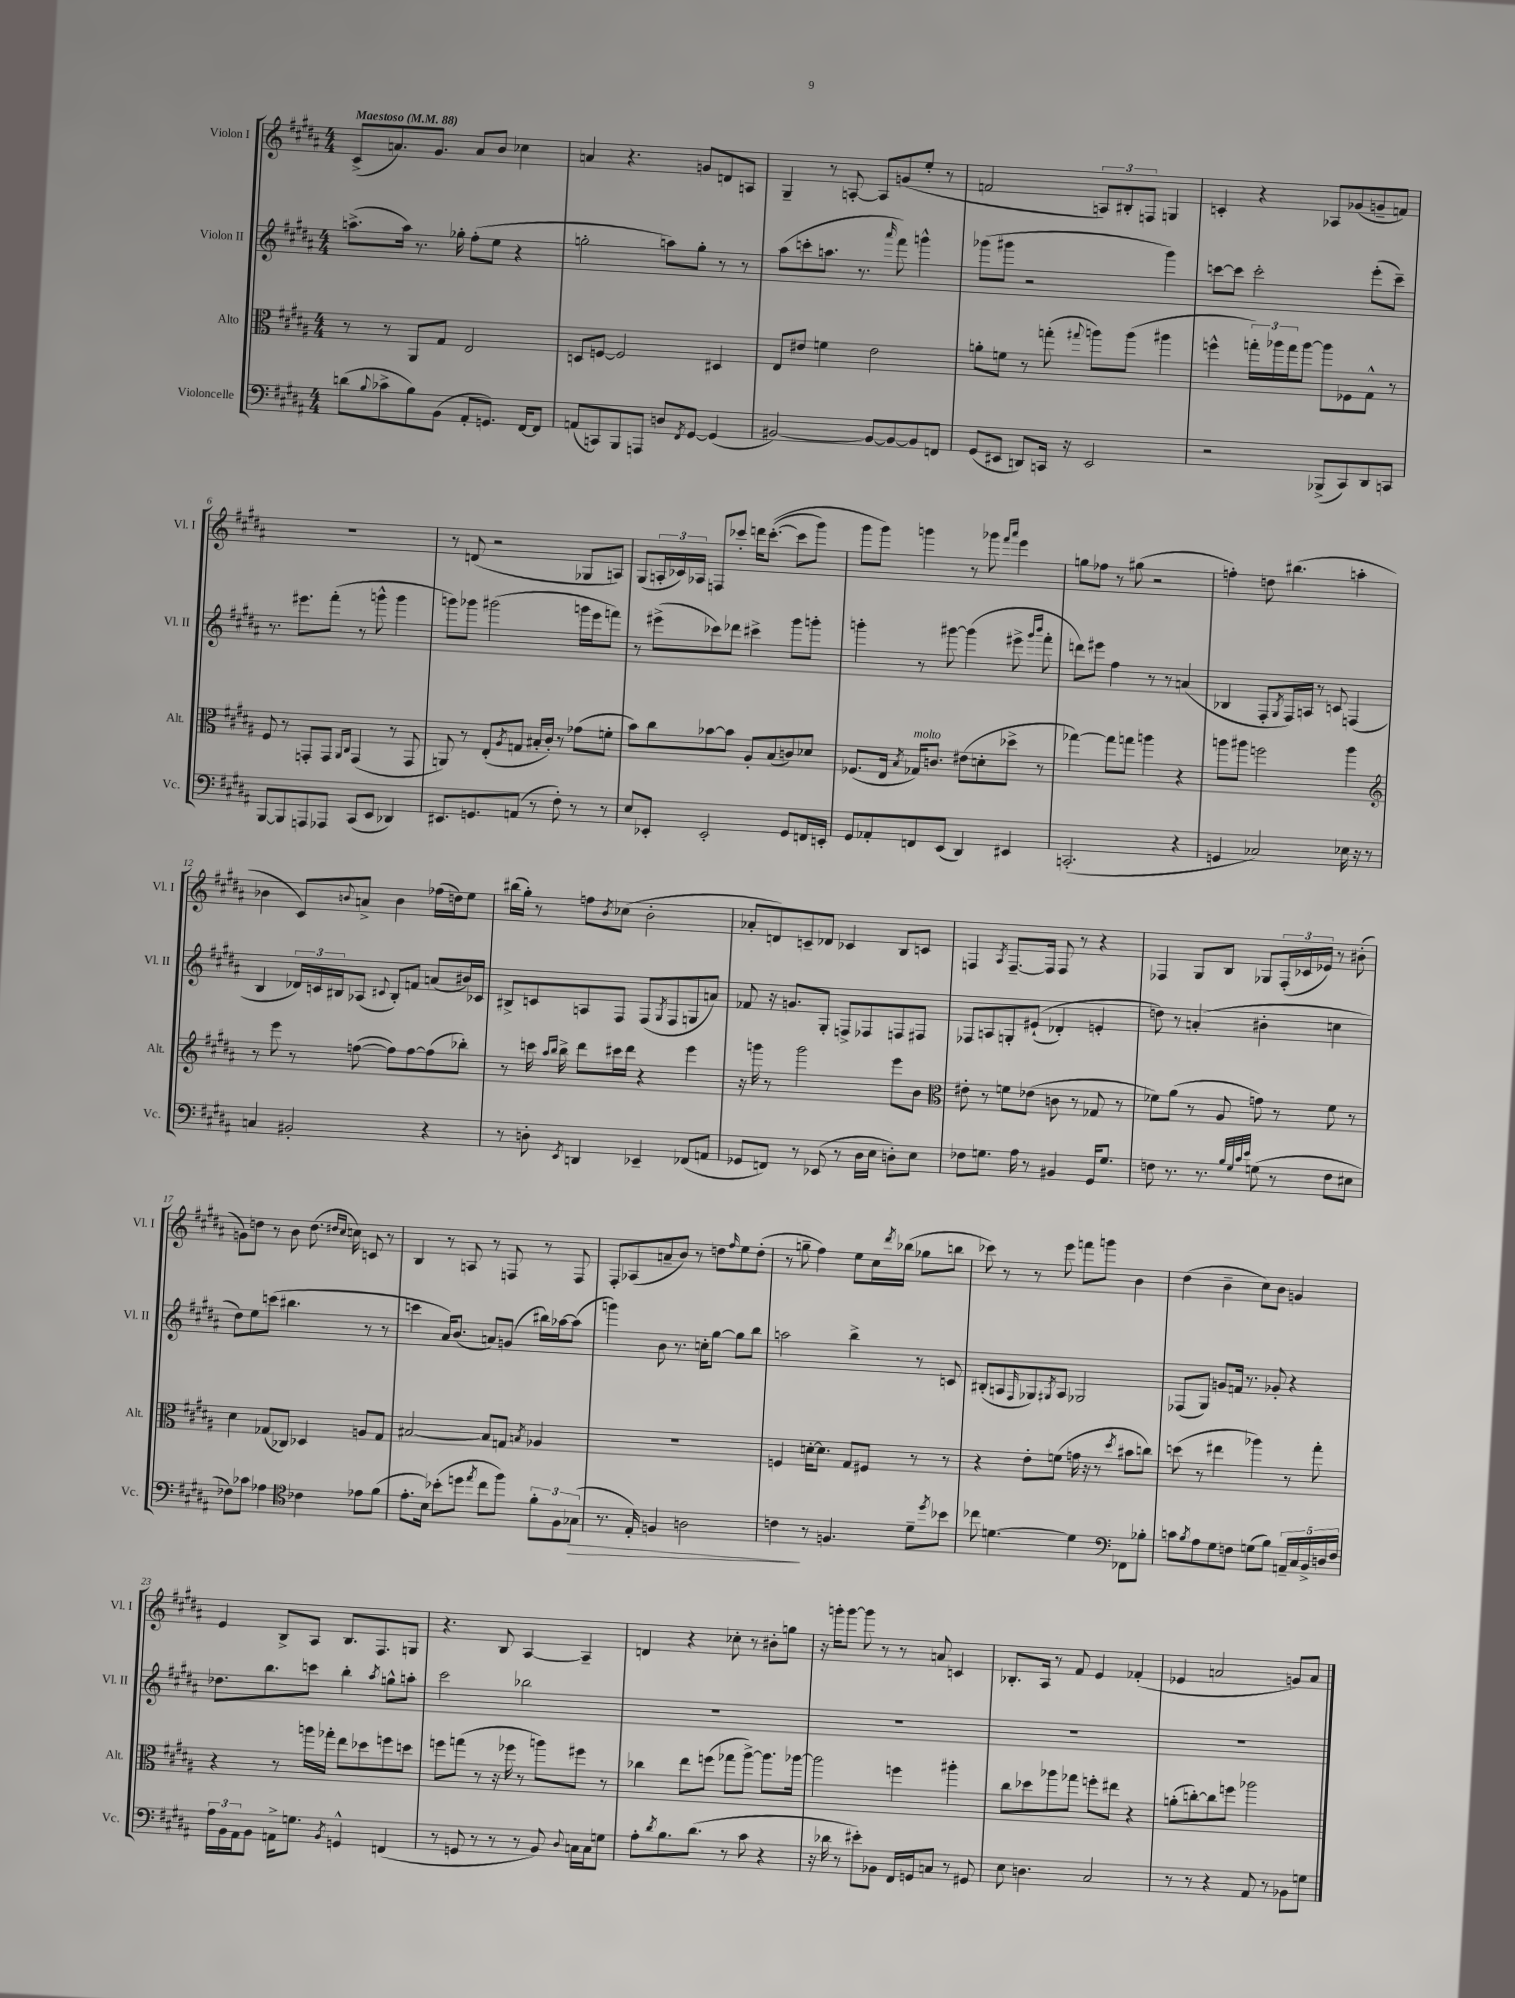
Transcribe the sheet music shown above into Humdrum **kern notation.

**kern	**kern	**kern	**kern
*staff4	*staff3	*staff2	*staff1
*clefF4	*clefC3	*clefG2	*clefG2
*k[f#c#g#d#a#]	*k[f#c#g#d#a#]	*k[f#c#g#d#a#]	*k[f#c#g#d#a#]
*M4/4	*M4/4	*M4/4	*M4/4
*MM88	*MM88	*MM88	*MM88
(8d	8r	(8.aa^	(8c#^
8qqB	.	.	.
8c-^	8r	.	8.a)
.	.	16aa)	.
8B)	8AA#	8.r	.
.	.	.	8.g#
(8BB	8G#	.	.
.	.	16gg-'	.
8AA#'	2E	(8ff#'	8a
8.GG)	.	8ee	8b
.	.	4r	4cc-
[16FF#	.	.	.
8FF#]	.	.	.
=	=	=	=
(8AA	8D	2gg'	4a
8CC)	[8F	.	.
8BBB	2F]	.	4.r
8AAA	.	.	.
8D	.	8aa)	.
8qFF#	.	.	.
[8GG#	.	8gg'	8g
(4GG#]	4D#	8r	8d
.	.	8r	8A
=	=	=	=
[2BB#)	8E	(8aa#	4G#~
.	8e#	8ccc'	.
.	4f	8.aa	8r
.	.	.	[8A'
.	.	8.r	.
8BB#_	2e#	.	8A]
.	.	16qqaaa#	.
8BB#_	.	8fff#)	(8g
8BB#]	.	4ggg^^	8ee'
8FF	.	.	8r
=	=	=	=
(8GG#	8a'	(8ggg-	2f
8EE#	8f	8ggg#	.
8DD)	8r	2r	.
16CC	(8gg'	.	.
16r	.	.	.
.	8qqgg#	.	.
2EE#	8aa)	.	12A)
.	.	.	12B#'
.	(8aa	.	.
.	.	.	12F
.	4aa#	4ggg#)	4G
=	=	=	=
2r	4ff^^	[8ccc	4c'
.	.	8ccc]	.
.	24gg')	2ccc'	4r
.	24aa-	.	.
.	24gg	.	.
.	[8aa-	.	.
(8BBB-^	8aa-]	.	8A-
8CC#)	8F-	.	(8g-
8DD#	8G#^^	(8eee'	8g~
8CC	8r	8ccc~)	8f)
=	=	=	=
[8BBB	8F#	8.r	1r
8BBB]	8r	.	.
.	.	8.eee#	.
8AAA	8GG'	.	.
8AAA-	8GG	(8fff#'	.
.	16qqAA#	.	.
.	16qqC#	.	.
(8CC#	(4GG	8r	.
8EE	.	8ggg^^	.
4DD-)	8r	4ggg	.
.	8GG	.	.
=	=	=	=
8.EE#	8AA)	8ggg)	8r
.	8r	8ggg-	(8d
8.GG	.	.	.
.	(8E'	(2ggg#	2r
.	8qA#	.	.
(8AA	8G	.	.
8r	16B#'	.	.
.	16c#')	.	.
8F#')	8r	.	.
8r	(8g-	16ggg	8G-
.	.	16eee	.
8r	8f'	8fff)	8A)
=	=	=	=
8E	8b)	8r	(8G#
8EE-'	8cc#	(8eee#^	24A'
.	.	.	24c-)
.	.	.	24A-
2EE-'	[8b-	8ccc-)	8F
.	8b-]	8ddd-	8ccc-'
.	8A#'	4ccc#^	16ddd
.	.	.	&(([8.ccc-'
.	(8B	.	.
8GG#	8c)	8ggg#	8ccc-]
16FF	8d-	8ggg'	8ggg#)
16EE'	.	.	.
=	=	=	=
8GG#	(8.F-	4ggg'	8ggg#
8AA-'	.	.	8ggg#&)
.	16E	.	.
.	8qB	.	.
8FF	16G-)	8r	4ggg
.	8.c	.	.
(8EE	.	[8ggg#	.
4DD#)	(8e#	(4ggg#]	8r
.	8d'	.	8ggg-
.	.	.	16qqfff#
.	.	.	16qqaaa#
4EE#	8dd-^	8eee#^	4eee
.	.	16qqggg#	.
.	.	16qqbbb	.
.	8r	8fff#'	.
=	=	=	=
(2.CC'	[4gg-)	8ddd)	8gg
.	.	8eee#	8ff-
.	8gg-]	4ff#	8r
.	8gg	.	(8gg#
.	4aa	8r	2r
.	.	8r	.
4r	4r	(4a	.
=	=	=	=
4GG	8aa	4B-	4ff')
.	8aa#	.	.
2C-)	2ff	8F#'	8dd
.	.	8qG#	.
.	.	16F#)	(4.bb#
.	.	16A	.
.	.	8r	.
.	.	8c	.
16E-	4aa#	(4F	4aa'
16r	.	.	.
8r	.	.	.
=	=	=	=
*	*clefG2	*	*
4C	8r	4B	4b-
.	8eee	.	.
2BB#'	8r	24d-)	8c#)
.	.	24c	.
.	.	24B#	.
.	.	.	8qqb
.	([8ff	(8A-	8a^
.	.	8qqc#	.
.	8ff])	8B#')	4b
.	[8ff	8f	.
4r	(8ff]	(8a	(16ff-
.	.	.	16dd)
.	8bb-')	16b#)	8ee
.	.	16c-	.
=	=	=	=
8r	8r	8B#^	(16bb#
.	.	.	16gg#')
8D'	16ccc	8c	8r
.	16qqaa#	.	.
.	16qqbb	.	.
.	16bb^	.	.
8qEE	.	.	.
4DD	8ddd#	8A	8ff
.	.	.	8qb
.	16ccc#	8F#	(8cc-
.	16ddd#	.	.
4EE-~	4r	(8F#	2b'
.	.	8qG#	.
.	.	8F#	.
(8FF-	4eee	8G	.
8AA	.	8a)	.
=	=	=	=
8GG-	16r	8f-	8a-'
.	16ggg	.	.
8FF)	8r	16r	8d)
.	.	8.g	.
8r	2ggg	.	8c~
(8EE-	.	8G#'	8d-
8r	.	8F^	4c-
16D#	.	8F-	.
16E	.	.	.
8D')	8eee	8F	8B
8E	8b	8F#	8c
=	=	=	=
*	*clefC3	*	*
8F-	8e#'	8F-	4F
8.G	8r	8A	.
.	.	.	8qA#
.	8f	8G'	[8.F~
16A#	.	.	.
8r	(8e-	&((8e#`	.
.	.	.	16F]
4BB#	8c	4d-')	8F
.	8r	.	8r
16GG#	8G-	4e'	4r
8.G	.	.	.
.	8r	.	.
=	=	=	=
8F	8f-)	8dd&)	4F-
8.r	(8a#	8r	.
.	8r	(4a'	8G#
8.r	.	.	.
.	8A#	.	8B
32qqB	.	.	.
32qqG#	.	.	.
32qqc#	.	.	.
32qqe	.	.	.
(8G	8g)	4b#'	8G-
8r	8r	.	(24F-'
.	.	.	24c-
.	.	.	24e-)
8F	8f-	4cc	8r
8E#	8r	.	(8b#'
=	=	=	=
8F-)	4d#	8dd#)	8g)
8c-	.	8ee	8dd
4A-	(8G-	(8ccc	8r
.	8C-)	4.bb#	8b
*clefC4	*	*	*
4c-	4D-	.	(8.dd
.	.	.	16qqdd#
.	.	.	16qqcc#
.	.	.	16cc)
8e-	8A	8r	8c
(8f#	8G-	8r	8r
=	=	=	=
8.e'	[2B#	4ccc	4B
16B)	.	.	.
(8b-'	.	16a#)	8r
.	.	(8.b	.
8dd	.	.	8A
8qee	.	.	.
8cc#	8B#]	8a)	8r
8ff#)	8G	(8g	8F
.	8qB	.	.
12f#'	4A-	16bb#)	8r
.	.	[16aa-	.
12F#	.	.	.
.	.	(8aa-]	8F
(12G-	.	.	.
=	=	=	=
8.r	1r	4ggg)	8F#'
.	.	.	(8A-
16E')	.	.	.
4F	.	8b	8a~
.	.	8.r	8b)
2A	.	.	8r
.	.	16cc'	.
.	.	[8gg#	8dd
.	.	.	16qqff#
.	.	8gg#]	8ee
.	.	8bb	(8dd'
=	=	=	=
4c	4F	2aa	8r
.	.	.	8gg~
8r	[16d'	.	4ff#)
.	8.d]	.	.
4.F	.	.	.
.	8G#	4bb^	8ee
.	8F#	.	16cc#
.	.	.	8qddd#
.	.	.	(16bb-
8d#~	8r	8r	8gg-
8qdd#	.	.	.
8b-	8r	8c	8bb
=	=	=	=
8cc-	4r	(8B#'	8ccc-)
[4.d	.	8A	8r
.	.	16qqF#	.
.	8e'	8G-)	8r
.	.	8qG#	.
.	(8f	8A	8eee
4d]	16g	2G-	8fff
.	16r	.	.
.	8r	.	8ggg
*clefF4	*	*	*
.	8qdd#	.	.
8FF-	8b#	.	4b
8B-'	8cc)	.	.
=	=	=	=
8c	(8dd	(8F-	(4dd#
8qB	.	.	.
8A#	8r	8G#)	.
8G#	4ee#	8g	4b~
8F	.	16f	.
.	.	8.r	.
(8G	4aa-)	.	8cc#)
8B)	.	8g-'	8b
20AA~	8r	4r	4g
20C#	.	.	.
20BB^	.	.	.
.	8gg#'	.	.
20D	.	.	.
20F	.	.	.
=	=	=	=
24A#	4r	8.dd-	4e
24BB	.	.	.
24AA#	.	.	.
8BB	.	.	.
.	.	8.bb	.
16AA^	8r	.	8B^
8.G	.	.	.
.	16aa	8ccc	8A#
.	16gg-'	.	.
8qBB	.	.	.
4GG^^	8ee	4bb'	8.B
.	8dd-	.	.
.	.	.	8.F#
.	.	8qaa#	.
(4FF	8ff	8gg^^	.
.	8dd	8aa'	8G
=	=	=	=
8r	8ff	2ccc#	4.r
8GG	(8gg	.	.
8r	8r	.	.
8r	16r	.	8B
.	16ff-	.	.
8r	8r	2bb-	[4A#
8BB)	8aa)	.	.
8qqD#	.	.	.
16C	8ff#	.	4A#~]
16C	.	.	.
8G	8r	.	.
=	=	=	=
8A#'	4cc-	1r	4d
8qd#	.	.	.
8.B	.	.	.
.	8ee	.	4r
(8.d#	.	.	.
.	(8ff	.	.
8r	8gg-	.	8cc-'
8c#	[8aa#^)	.	8r
4r	8.aa#]	.	8b#'
.	.	.	8gg
.	[16aa-	.	.
=	=	=	=
16r	2aa-]	1r	16r
16d-	.	.	16ggg'
8r	.	.	[8ggg
8e#')	.	.	8ggg]
8BB-	.	.	8r
16FF#	4ff	.	8r
16GG	.	.	.
8C	.	.	8a
8r	4aa#'	.	4c
8GG#	.	.	.
=	=	=	=
8E	8cc#	1r	8.B-'
4.D	8dd-	.	.
.	.	.	16A#
.	8aa-	.	8r
.	8gg-	.	8f#
2C#	8ff'	.	4e
.	8ee#	.	.
.	4r	.	(4f-'
=	=	=	=
8r	(8a'	1r	4e-
8r	[8cc')	.	.
4r	8cc]	.	2a
.	8ff	.	.
8AA#	2aa-	.	.
8r	.	.	.
8BB-	.	.	8g)
8G	.	.	8a
==	==	==	==
*-	*-	*-	*-
